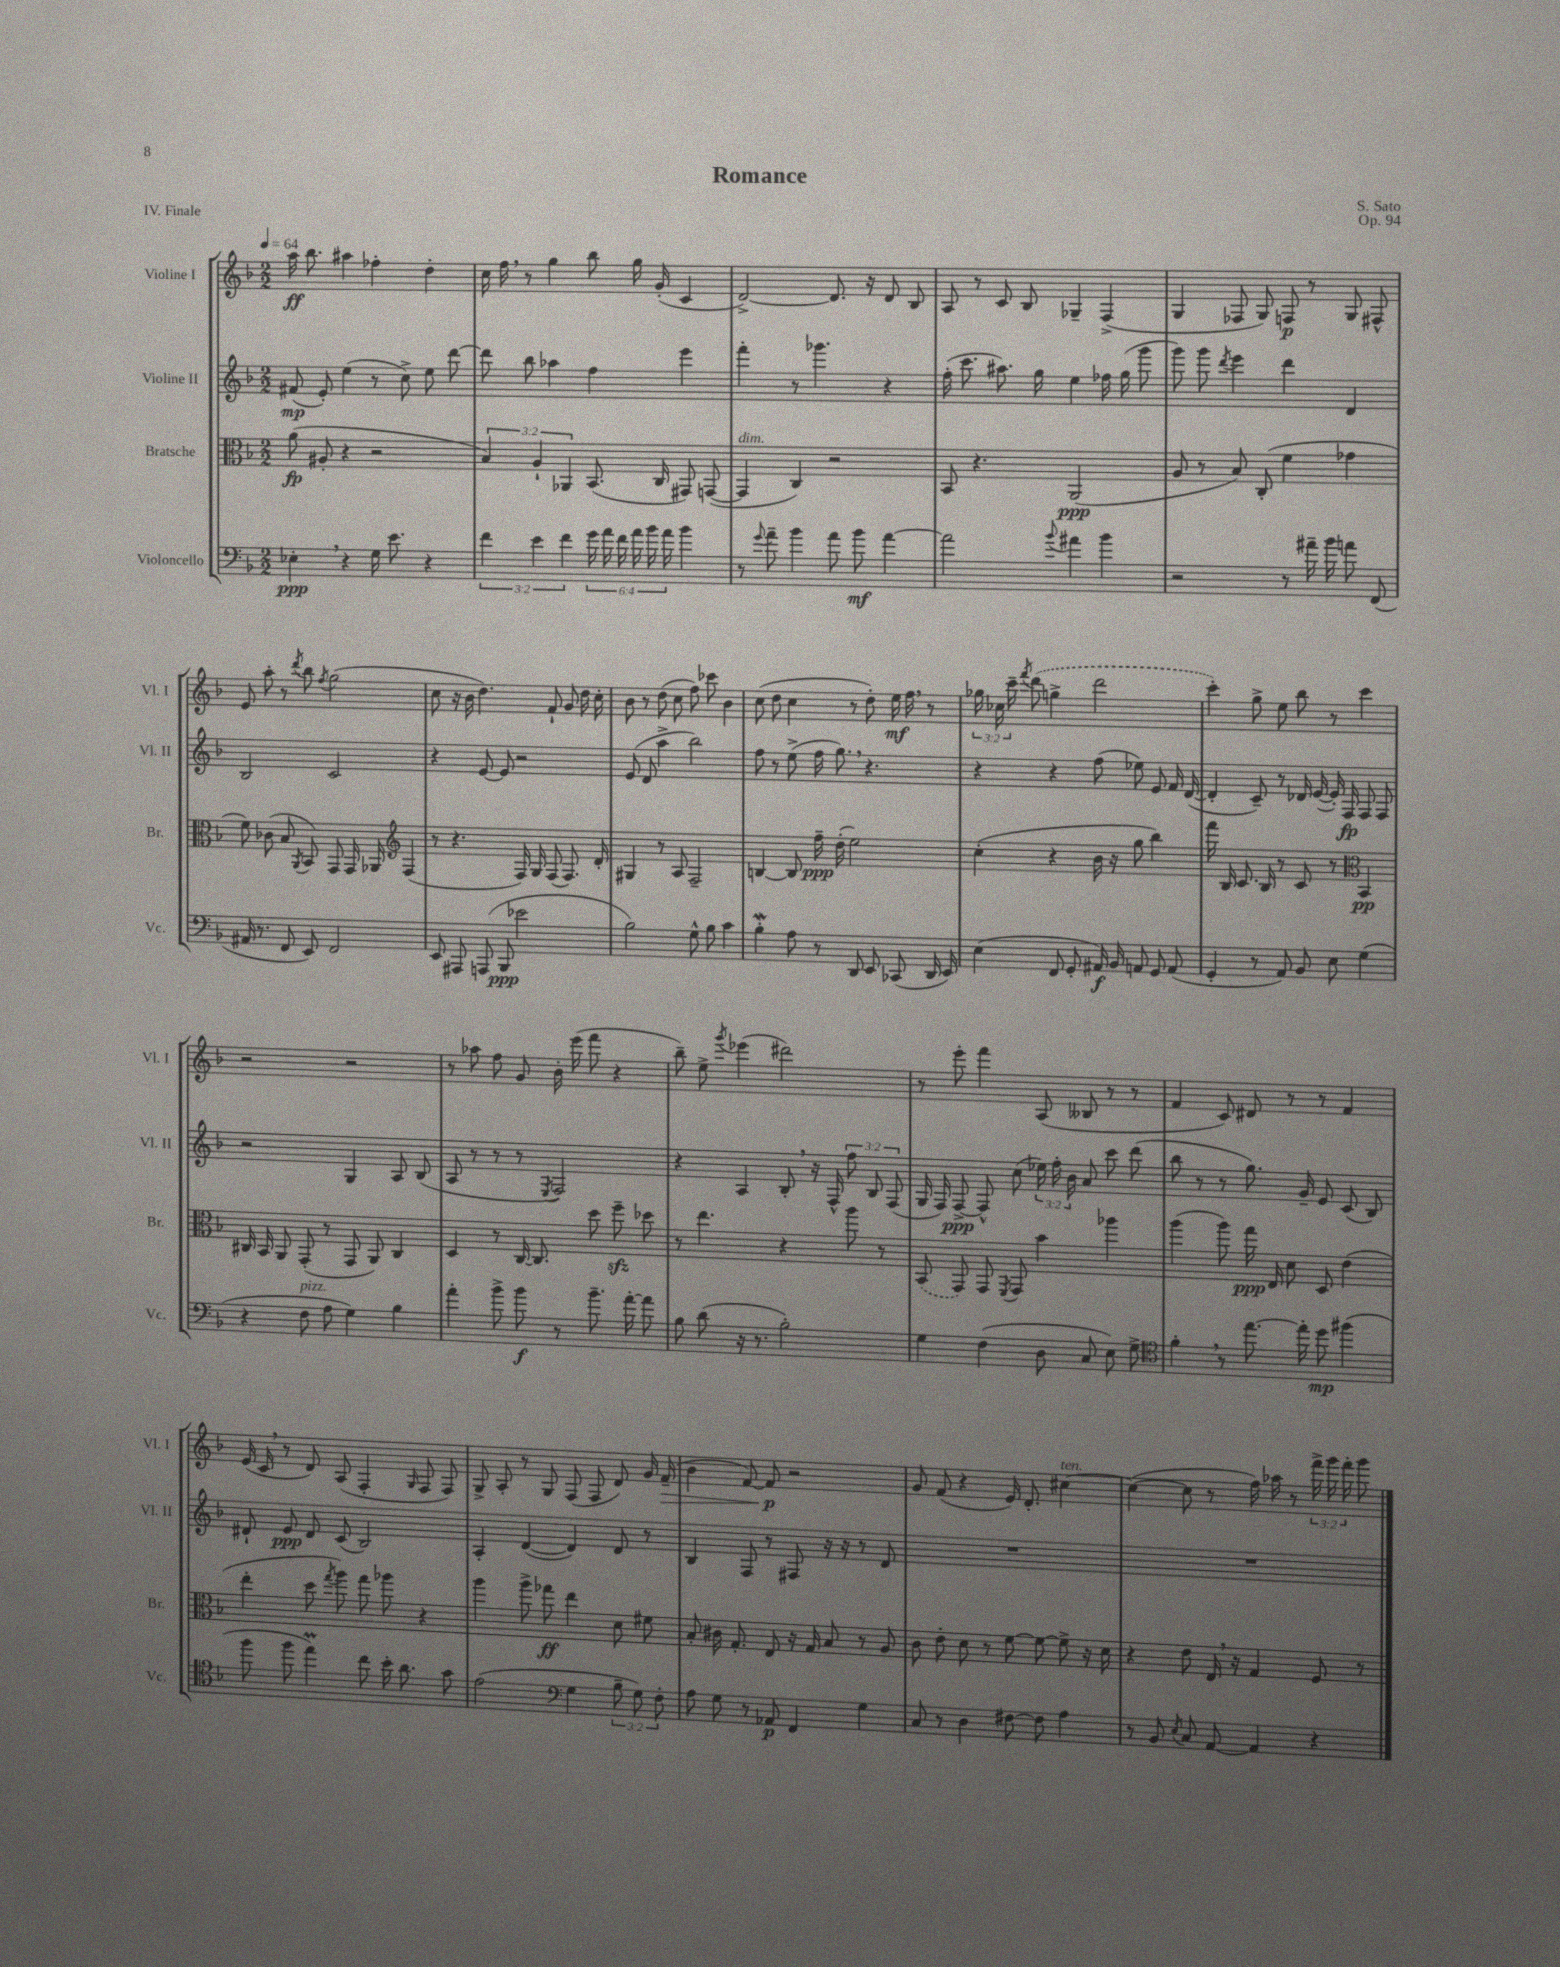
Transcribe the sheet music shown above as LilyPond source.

\header { title = "Romance" composer = "S. Sato" opus = "Op. 94" piece = "IV. Finale" }
<<
\new StaffGroup <<
\new Staff = "s0" \with { instrumentName = "Violine I" shortInstrumentName = "Vl. I" } {
    \clef treble \key f \major \numericTimeSignature \time 2/2 \override Staff.TupletNumber.text = #tuplet-number::calc-fraction-text \tempo 4 = 64
    \autoBeamOff a''16\ff bes''8. ais''4 fes''4-. d''4-. |
    c''16 f''16 \breathe r8 g''4 bes''8 g''16 g'16-.( c'4 |
    d'2~->) d'8. r16 d'8 bes8 |
    a8 r8 c'8 bes8 ges4-- f4->( |
    g4 fes8 g8) f8\p r8 g8 fis8-^ |
    e'8 a''8-. r8 \acciaccatura { d'''8 } bes''8 \acciaccatura { f''8 } g''2( |
    c''8 r16 bes'16 d''4.) f'8-! g'8 d''16 c''16-. |
    bes'8 r8 d''8( c''8 f''8) ces'''8 bes'4 |
    c''8( d''8 c''4 r8 d''8-.) e''16\mf f''16 \breathe r8 |
    \tuplet 3/2 { ges''16 ces''16 c'''16-- } \acciaccatura { f'''8 } \once \slurDashed d'''8( g''4-> d'''2 |
    c'''4-.) g''8-> e''8 bes''8 r8 c'''4 |
    r2 r2 |
    r8 aes''8 f''8 g'8 bes'16-. e'''16( f'''8 r4 |
    bes''8--) e''8-> \acciaccatura { g'''8 } ees'''4( dis'''2) |
    r8 e'''8-. f'''4 a8( beses8 r8 r8 |
    f'4 c'8) dis'8 r8 r8 f'4 |
    e'16( c'16 \breathe r8 d'8) a8( f4-. \grace { g16 } f8 f8) |
    g8-> a8-. r8 g8 f8( f8 d'8) g'16 f'16--\>( |
    bes'4 f'8~) f'8\p\! r2 |
    g'8 f'8( r4 e'16) d'8.-. cis''4~^\markup { \italic "ten." } |
    cis''4~( cis''8 r8 f''16) aes''16 r8 \tuplet 3/2 { f'''16-> g'''16 f'''16-. } g'''8 \bar "|." |
}
\new Staff = "s1" \with { instrumentName = "Violine II" shortInstrumentName = "Vl. II" } {
    \clef treble \key f \major \numericTimeSignature \time 2/2 \override Staff.TupletNumber.text = #tuplet-number::calc-fraction-text
    \autoBeamOff fis'8\mp( e'8-.) e''4( r8 c''8->) e''8 d'''8~ |
    d'''8 bes''8 aes''4 f''4 e'''4 |
    f'''4-. r8 ges'''4. r4 |
    f''16-.( c'''8. ais''8.) g''16 e''4 fes''16 g''16( g'''8 |
    g'''8) g'''8 \acciaccatura { d'''8 } e'''4 d'''4 d'4 |
    bes2 c'2 |
    r4 e'8~ e'8 r2 |
    e'8( d'8 a''4-> bes''2) |
    f''8 r8 e''8->( f''16 g''8.) \breathe r4. |
    r4 r4 f''8( ees''8) e'8 f'16 d'16~( |
    d'4-. c'8--) r8 des'16 e'16~( e'16-.) f16\fp f8 f8 |
    r2 g4 a8 bes8( |
    a8 r8 r8 r8 \acciaccatura { e8 } f2) |
    r4 a4 bes8-. \breathe r16 f16-^ \tuplet 3/2 { f''8 bes8 f8( } |
    g16 f16) f8~->\ppp f8-^ c''8( \tuplet 3/2 { ees''16) f''16-. bes'16 } a'8 c'''8 d'''8( |
    bes''8 r8 r8 g''8.) g'16-- e'8 c'8( bes8) |
    dis'8-! e'8\ppp dis'8 c'8( bes2) |
    a4-. d'4~( d'4) d'8 r8 |
    bes4 f8 r8 fis8 r16 r16 r8 d'8 |
    R1 |
    R1 \bar "|." |
}
\new Staff = "s2" \with { instrumentName = "Bratsche" shortInstrumentName = "Br." } {
    \clef alto \key f \major \numericTimeSignature \time 2/2 \override Staff.TupletNumber.text = #tuplet-number::calc-fraction-text
    \autoBeamOff a'8\fp( ais8-. r4 r2 |
    \tuplet 3/2 { bes4) a4-! aes,4 } bes,8.( c16 gis,8) g,8~( |
    g,4^\markup { \italic "dim." } c4) r2 |
    bes,8 r4. a,2\ppp( |
    a8 r8 bes8) c8-.( f'4 ges'4 |
    f'8) ces'8( bes8 \acciaccatura { a,8 } bes,8) g,8 g,16 aes,16 \clef treble f4( |
    r8 r4. f16) g16 f8( f8.) d'16-. |
    gis4 r8 a8 f2-- |
    b4~ b8 f''16--\ppp d''16-.( e''2) |
    c''4-.( r4 bes'16 r16 g''8 bes''4) |
    f'''16 bes16 c'8. bes16 r8 c'8 r8 \clef alto bes,4\pp |
    cis16 bes,16 a,8 g,8-.( r8 g,8 a,8) cis4 |
    d4 r8 c16~ c8. d''8 f''8--\sfz des''8 |
    r8 e''4. r4 a''8 r8 |
    \once \slurDashed bes,8( g,8) g,8 \acciaccatura { f,8 } g,8 bes'4 aes''4 |
    a''4( a''8) g''16\ppp e16 d'8 d8 e'4( |
    e''4-. d''8 \acciaccatura { g''8 } a''8) g''8 aes''8 r4 |
    a''4 a''8-> ges''8\ff e''4 d'8 fis'8 |
    bes8-. cis'16 g8.-. e8 r16 g16 bes8 r8 a8 |
    c'8 e'8-. d'8 r8 f'8~ f'8~ f'8-> r16 d'16 |
    r4 e'8 e16 \breathe r16 g4 f8 r8 \bar "|." |
}
\new Staff = "s3" \with { instrumentName = "Violoncello" shortInstrumentName = "Vc." } {
    \clef bass \key f \major \numericTimeSignature \time 2/2 \override Staff.TupletNumber.text = #tuplet-number::calc-fraction-text
    \autoBeamOff ees4-.\ppp \breathe r4 g16 e'8. r4 |
    \tuplet 3/2 { f'4 e'4 f'4 } \tuplet 6/4 { g'16 a'16 f'16 a'16 bes'16 a'16 } bes'4 |
    r8 \appoggiatura { g'8 } a'8-- bes'4 a'8 bes'8\mf a'4~ |
    a'2 \appoggiatura { bes'8 } ais'4 bes'4 |
    r2 r8 ais'16-- bes'16 a'8 f,8( |
    ais,16 r8. f,8 e,8) f,2 |
    e,8 ais,,8 a,,8( bes,,8\ppp ees'2 |
    bes2) g8-^ bes8 c'4 |
    bes4-.\mordent a8 r8 d,8 e,8 ces,8( d,16 e,16) |
    e4( f,8 g,8-. ais,16\f) bes,16 a,8 g,8 a,8( |
    g,4-. r8 a,8) bes,8 e8 g4( |
    r4 f8^\markup { \italic "pizz." } a8 g4) bes4 |
    a'4-. bes'8-> bes'8\f r8 bes'8.-- a'16~-. a'8 |
    bes8 d'8( r16 r8. bes2-.) |
    g4 f4( d8 c8 e8) g8-> |
    \clef tenor f'4-. \breathe r8 e''8.~ e''16-. d''8\mp fis''4( |
    f''8 f''8 e''4\prall) c''8 bes'16-. a'8. g'8 |
    e'2( \clef bass g4 \tuplet 3/2 { bes8-- g8) f8-. } |
    a8 g8 r8 aes,8\p f,4 g4 |
    c8 r8 d4 fis8~ fis8 a4 |
    r8 bes,8 \acciaccatura { e8 } c8 a,8~ a,4 r4 \bar "|." |
}
>>
>>
\layout { \context { \Score \remove "Bar_number_engraver" } }
